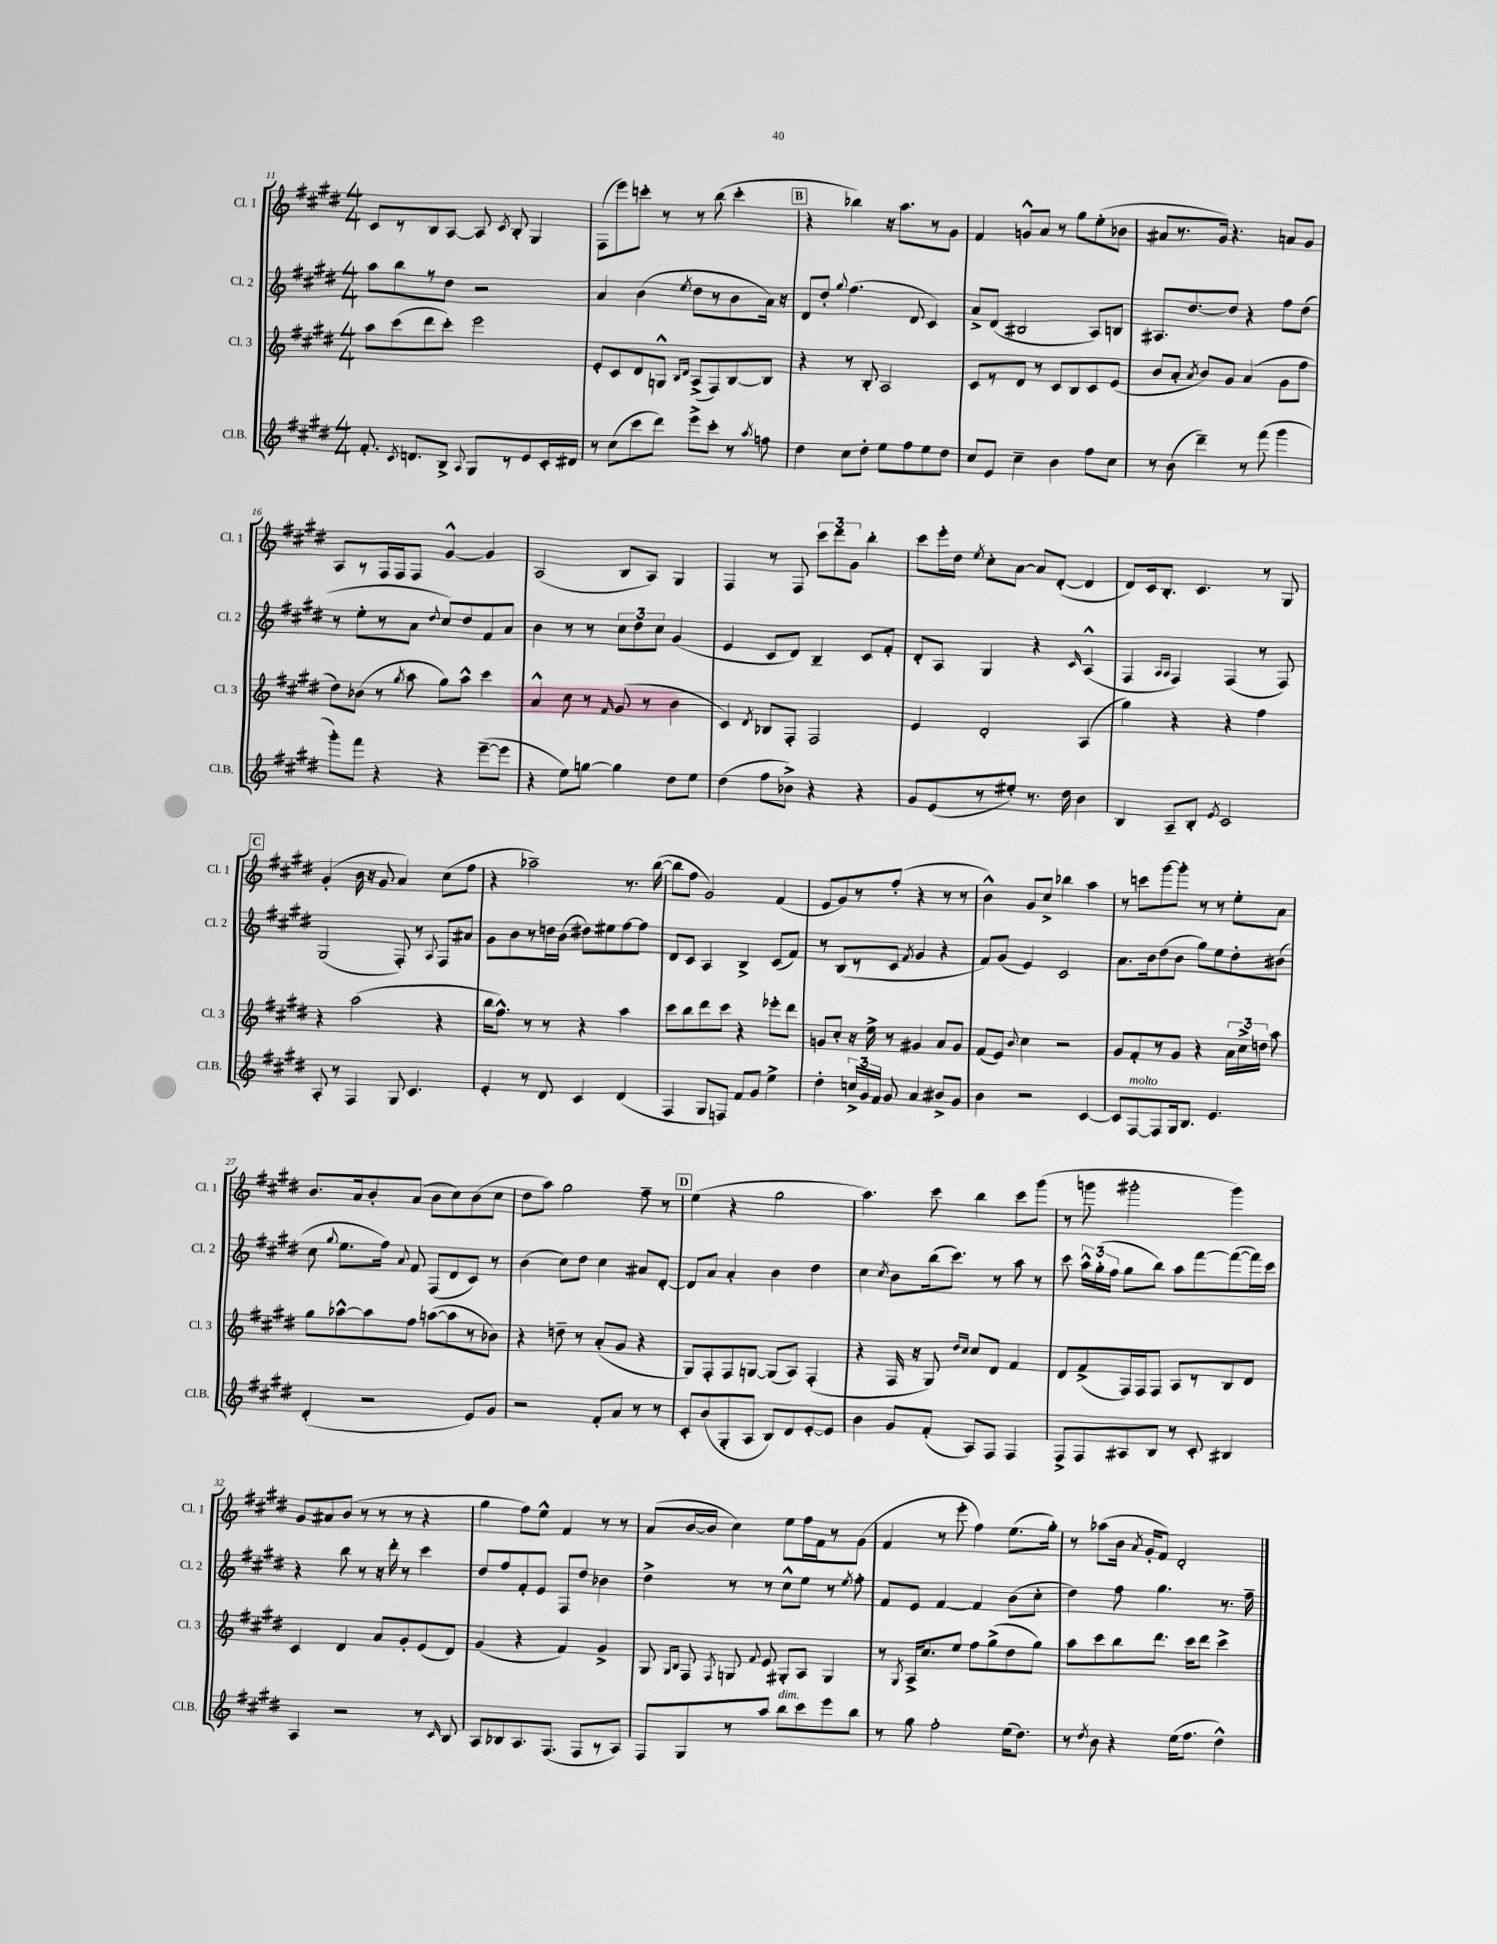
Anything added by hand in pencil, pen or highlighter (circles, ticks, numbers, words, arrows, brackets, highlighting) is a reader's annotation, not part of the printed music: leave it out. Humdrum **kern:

**kern	**kern	**kern	**kern
*staff4	*staff3	*staff2	*staff1
*clefG2	*clefG2	*clefG2	*clefG2
*k[f#c#g#d#]	*k[f#c#g#d#]	*k[f#c#g#d#]	*k[f#c#g#d#]
*M4/4	*M4/4	*M4/4	*M4/4
8.f#'	8aa	8aa	8c#
.	(8ccc#	8bb	8r
8qc#	.	.	.
8.d	.	.	.
.	8ddd#	8r	8B
8B^	8ccc#')	8dd#	[8A
8qqA	.	.	.
8G#	2eee	2r	8A]
.	.	.	8qc#
8r	.	.	8B'
8e	.	.	4G#
16c#'	.	.	.
16d#	.	.	.
=	=	=	=
8r	8e'	4a	(8F#
(8cc#	8c#	.	8eee)
8ccc#	8d#	(4b	8ccc'
8ddd#)	8G^^	.	8r
.	16qqB	.	.
.	16qqd#	8qee	.
8eee^	(8A^	8dd#	8r
8ccc#'	8F#)	8r	(8bb
8r	[8B	8b	4ccc'
8qaa	.	.	.
8ff	8B]	16a)	.
.	.	16r	.
=	=	=	=
4dd#	4r	8d#	4r
.	.	8dd#'	.
.	.	8qqgg#	.
8cc#	8r	(4.ff#	4bb-)
8dd#'	8B'	.	.
8ee	2A	.	16r
.	.	.	8.aa
8ff#	.	8d#	.
8ee	.	4c#)	8r
8dd#	.	.	8g#
=	=	=	=
8cc#	8c#	8a^	4f#
8e	8r	(8d#	.
4cc#~	8d#	2B#	8g^^
.	8r	.	8a
4b	8c#	.	8r
.	8B	.	8gg#
8ff#	8c#	8A)	(8ee'
8cc#	(8e	8B	8b-
=	=	=	=
8r	8b	8.A#	8a#
(8b	8a'	.	8.r
.	.	[8.dd#	.
.	8qa	.	.
4ddd#~)	8b)	.	.
.	.	.	16g#)
.	8g#	8dd#]	4.r
8r	(4a	4r	.
(8fff#	.	.	.
4ggg#	8g#	8ff#	8a
.	8ff#	(8dd#	8g#
=	=	=	=
8ggg#')	8dd#)	8r	8A
8fff#	(8b-	8ee'	8r
4r	8r	8r	16F#
.	.	.	16F#
.	8qgg#	.	.
.	8aa	8a	8F#
.	.	8qqdd#	.
4r	8gg#)	8cc#)	[4g#^^
.	8aa^^	8dd#	.
([8eee~	4ccc#	8f#	4g#]
8eee]	.	8a	.
=	=	=	=
4r	4a^^	4b	(2A
8ee)	8cc#	8r	.
[8gg	8r	8r	.
.	16qqf#	.	.
4gg]	(8g#	12cc#	8B
.	.	12dd#	.
.	8r	.	8A)
.	.	12cc#	.
8dd#	4b	(4g#	4G#
8ee	.	.	.
=	=	=	=
(4dd#	4c#)	4e	4F#
.	8qd#	.	.
8ff#	8B-	8c#	8r
8b-^)	8F#'	8d#)	8F#
4r	2F#	4B~	12ccc#
.	.	.	12ddd#
.	.	.	12g#
4r	.	8c#	4bb'
.	.	8f#'	.
=	=	=	=
8g#	4e	8d#'	8ccc#
(8e	.	8A	16eee'
.	.	.	16dd#
.	.	.	8qee
8r	2d#'	4G#	8cc#'
8ee#')	.	.	[8a
8.r	.	4r	8a]
.	.	.	([8d#'
16dd#	.	.	.
.	.	16qqc#	.
4b	(4A	(4A^^	4d#]
=	=	=	=
4B	4gg#)	4F#	8d#)
.	.	.	16c#
.	.	.	8.B'
.	.	16qqA	.
.	.	16qqA	.
8A~	4r	4F#)	.
8B'	.	.	4.c#
8qe	.	.	.
2c#	4r	(4F#	.
.	4ff#	8r	8r
.	.	8F#)	8G#
=	=	=	=
8A'	4r	(2G#	(4g#'
8r	.	.	.
4F#	(2aa	.	16b
.	.	.	16r
.	.	.	8g#
8G#	.	8F#')	4a)
4.c#	.	8r	.
.	.	8qqA	.
.	4r	8F#	(8cc#
.	.	8a#	8ff#
=	=	=	=
4e'	16bb	8g#	4r
.	8.ff#^^)	.	.
.	.	8b	.
8r	8r	8r	2aa-~)
8d#	8r	16dd	.
.	.	(16b	.
4c#	4r	8dd#)	.
.	.	8ee#	.
(4d#	4aa	[8ff#	8.r
.	.	8ff#]	.
.	.	.	([16bb
=	=	=	=
4F#	8ccc#	8d#	8bb]
.	8bb	8c#	8ff#
8G#	8ddd#	4A	2g#)
8F)	8ccc#	.	.
8f#	4r	4B^	.
8g#	.	.	.
4ee^	8eee-'	(8c#	(4f#
.	8ddd#	8f#)	.
=	=	=	=
4dd#'	8g	8r	8e
.	8cc#'	(8B	8g#)
24cc^	16r	8r	8r
24g#	.	.	.
.	16ee^	.	.
24f#	.	.	.
8g#	8r	8c#	(8ff#'
.	.	8qf#	.
4a	4g#	4g#	4r
8b#^	8a	4r	8r
8g#	8g#	.	8r
=	=	=	=
4b	(8f#	8f#)	4b^^)
.	8e)	(8g#	.
.	8qqb	.	.
2r	4cc#	4e)	8g#
.	.	.	8cc#^
.	2r	2c#	4bb-
[4c#	.	.	4aa
=	=	=	=
8c#]	8g#	8.a	8r
[8F#	8f#'	.	8ccc
.	.	16b	.
8F#]	8r	(8dd#	[8ggg#
16G#	8g#	8b	8ggg#']
8.B	.	.	.
.	4r	8gg#)	8r
4.e	.	8ee	8r
.	24a	8dd#'	8ee'
.	24cc#^	.	.
.	24dd	.	.
.	8aa	(8b#	8a
=	=	=	=
(4d#'	8gg#	8cc#	8.b
.	.	8qqgg#	.
.	[8aa-^^	8.ee	.
.	.	.	16a
2r	8aa-]	.	8b'
.	.	16ff#)	.
.	.	8qqa	.
.	8ff#	8f#	(8a
.	([8aa	(8F#	8b
.	8aa]	8d#	8cc#)
8e)	8r	8c#)	(8b
8g#	8b-)	8r	8cc#
=	=	=	=
2r	4r	(4b	8dd#
.	.	.	8aa)
.	8dd~	8cc#)	2gg#
.	8r	8dd#	.
8f#'	(8a'	4cc#	.
8a	8g#	.	.
8r	4r	8a#	8ff#~
8r	.	[8d#'	8r
=	=	=	=
8c#'	8G#)	8d#]	(4ee
(8b	8F#'	8a	.
8G#'	8F#	4a'	4r
8A	[8G	.	.
8B)	(8G]	4b	2gg#
8d#	8A)	.	.
[8e'	(4F#'	4dd#	.
8e]	.	.	.
=	=	=	=
4b	4r	4cc#	4.aa)
.	.	8qcc#	.
8g#	16F#	8b	.
.	16r	.	.
(8f#'	8G#)	(16bb	8ccc#
.	.	8.ccc#)	.
.	16qqdd#	.	.
.	16qqcc#	.	.
8A)	8cc#	.	4bb
8F#	8d#	8r	.
4F#	4f#	8aa	8ccc#
.	.	8r	(8ggg#
=	=	=	=
8F#^	8d#	8ccc#	8r
8F#	(8f#^	24aa^^	8ggg
.	.	(24gg#'	.
.	.	24ff#	.
8A#	16F#)	8gg#	2ggg#'
.	16F#	.	.
8B	8F#	8bb)	.
8r	8A	8aa	.
8c#'	8r	[8fff#	.
4B#	8B	(8fff#_	4ggg#)
.	8d#	16fff#])	.
.	.	16ccc#	.
=	=	=	=
4A	4c#	4r	8g#
.	.	.	8a#
2r	4d#	8bb	(8b
.	.	8r	8r
.	8a	16r	8r
.	.	16ddd#'	.
.	8g#'	8r	8r
8r	(8e	4ccc#	4r
16qqc#	.	.	.
8B	8d#)	.	.
=	=	=	=
8A	(4g#	8dd#	4gg#
8B-	.	8ff#	.
8.A	4r	8f#'	8ff#)
.	.	8e	8ee^^
(8.F#	.	.	.
.	4f#)	8F#	4f#
8F#	.	8dd#	.
8r	4g#^	4b-	8r
8A)	.	.	8r
=	=	=	=
8F#	8G#	4dd#^	(8a
.	16qqG#	.	.
.	16qqB	.	.
8G#	8F#	.	[16b
.	.	.	16b]
.	8qF#	.	.
8r	8G	8r	4cc#)
.	8qqf#	.	.
8aa	8e	8r	.
8bb	8G#'	8cc#^^	8ee
8ccc#	8A	8ee	16ff#
.	.	.	16f#
8eee	4G#	8r	8r
.	.	8qee	.
8bb	.	8ff#'	(8g#
=	=	=	=
8r	8r	8f#	4f#
.	8qG#	.	.
8gg#	16A^	8e	.
.	8.cc#	.	.
2ff#'	.	[4f#	8r
.	8ee	.	8eee'
.	8ff#	4f#]	4ff#)
.	(8gg#^	.	.
(16ee	8dd#	(8b	(8.ee
8.dd#)	.	.	.
.	8gg#)	8cc#'	.
.	.	.	16gg#')
=	=	=	=
8r	8aa	4dd#)	8r
8qdd#	.	.	.
8b	8ccc#	.	(8aa-
4r	8bb	8ff#	16b
.	.	.	8qa
.	.	.	16g#'
.	8.ddd#	4.gg#	8f#)
(16ee	.	.	2d#'
8.ff#	16ccc#	.	.
.	8ddd#	.	.
4dd#^^)	4ccc#^	8.r	.
.	.	16ff#~	.
==	==	==	==
*-	*-	*-	*-
